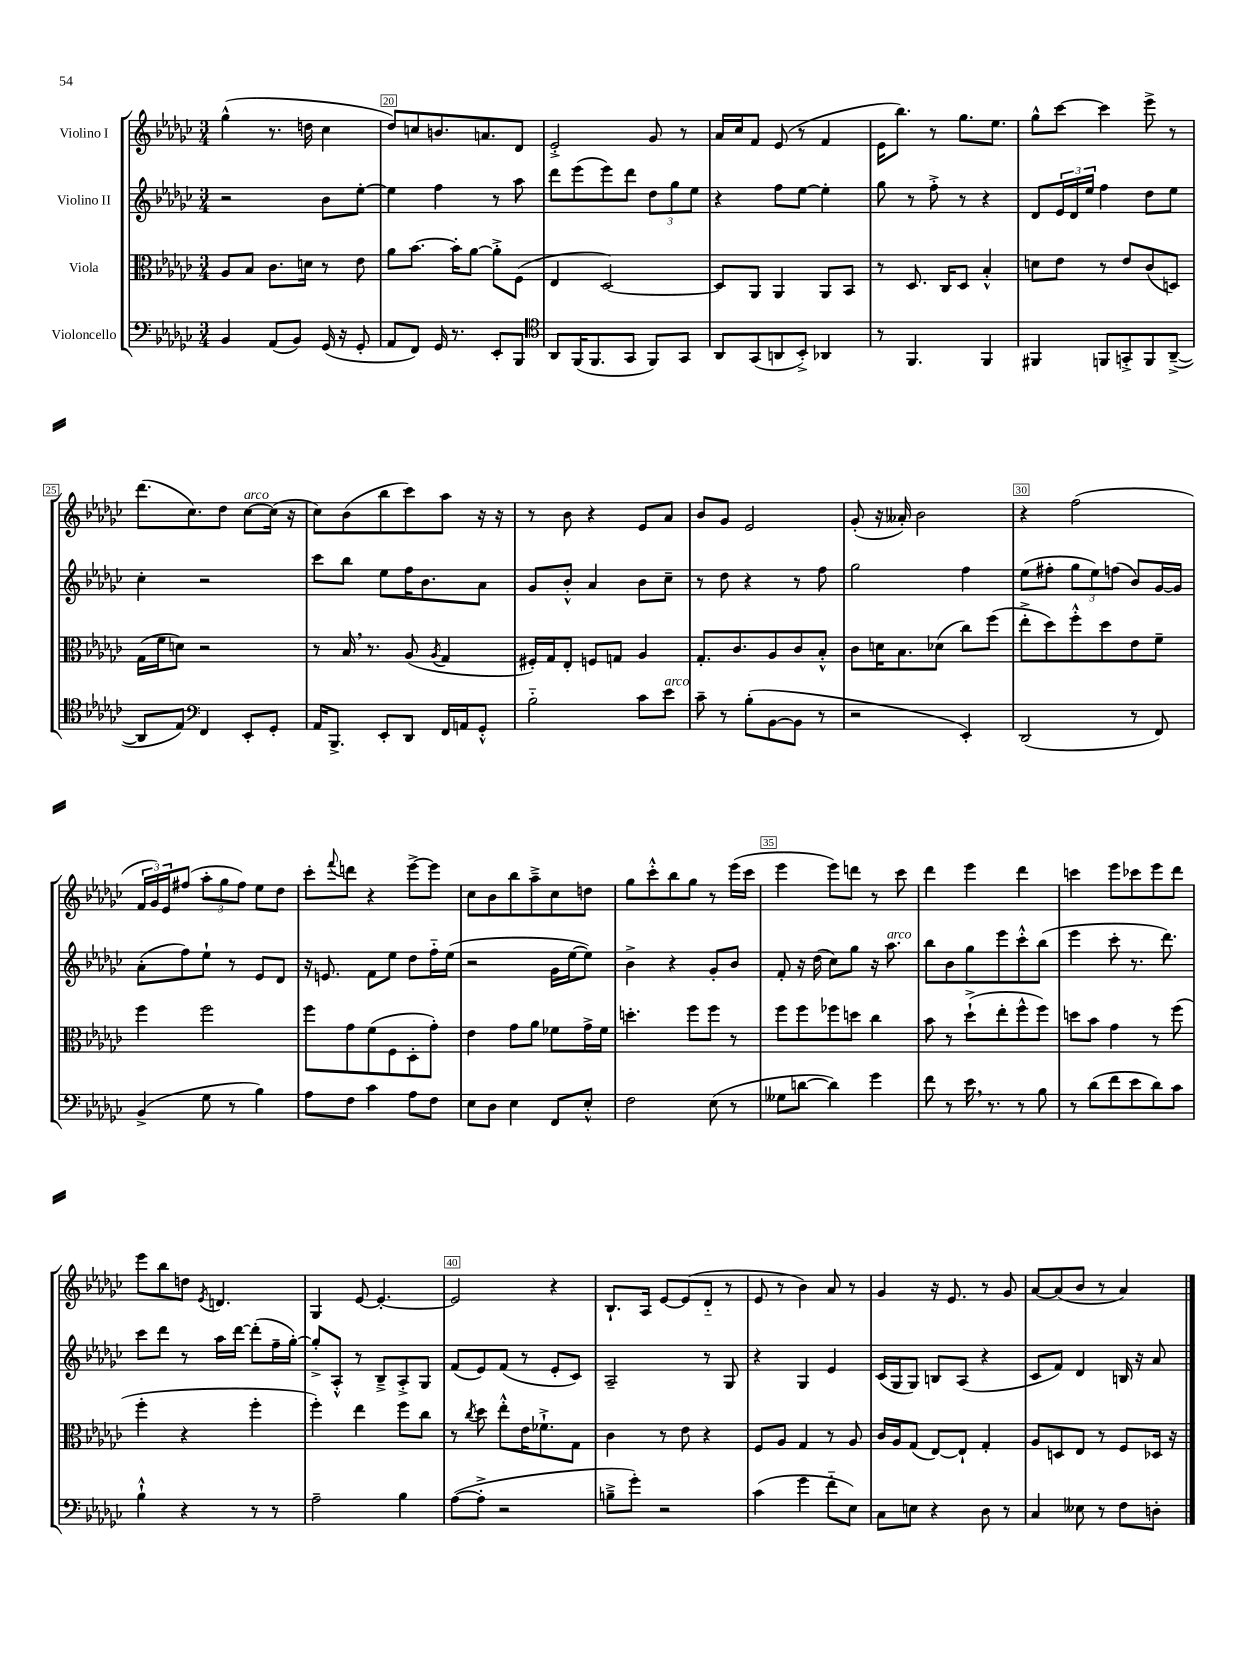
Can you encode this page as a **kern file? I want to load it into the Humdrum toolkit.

**kern	**kern	**kern	**kern
*part4	*part3	*part2	*part1
*staff4	*staff3	*staff2	*staff1
*I"Violoncello	*I"Viola	*I"Violino II	*I"Violino I
*clefF4	*clefC3	*clefG2	*clefG2
*k[b-e-a-d-g-c-]	*k[b-e-a-d-g-c-]	*k[b-e-a-d-g-c-]	*k[b-e-a-d-g-c-]
*M3/4	*M3/4	*M3/4	*M3/4
=19	=19	=19	=19
4BB-/	8A-/L	2r	(4gg-^^\
.	8B-/J	.	.
(8AA-/L	8.c-\L	.	8.r
8BB-/J)	.	.	.
.	16dn\Jk	.	16ddn\
(16GG-/	8r	8b-\L	4cc-\
16r	.	.	.
8GG-'/	8e-\	[8ee-'\J	.
=20	=20	=20	=20
8AA-/L	8a-\L	4ee-\]	8dd-/L)
8FF/J)	[8.b-\J	.	8ccn/
16GG-/	.	4ff\	8.bn/
8.r	16b-'\KL]	.	.
.	[8a-\J	.	.
.	.	.	8.an/
8EE-'/L	8a-'^\L]	8r	.
8BBB-/J	(8F\J	8aa-\	8d-/J
=21	=21	=21	=21
*clefC4	*	*	*
8AA-/L	4E-/	8ddd-\L	2e-'^/
(16FF/K	.	(8eee-\	.
8.FF/	.	.	.
.	[2D-/)	8eee-\)	.
8GG-/J	.	8ddd-\J	.
8FF/L)	.	12dd-\L	8g-/
.	.	12gg-\	.
8GG-/J	.	.	8r
.	.	12ee-\J	.
=22	=22	=22	=22
8AA-/L	8D-/L]	4r	16a-/LL
.	.	.	16cc-/J
(8GG-/	8AA-/J	.	8f/J
8AAn/	4AA-/	8ff\L	(8e-/
8BB-'^/J)	.	[8ee-\J	8r
4AA-X/	8AA-/L	4ee-'\]	4f/
.	8BB-/J	.	.
=23	=23	=23	=23
8r	8r	8gg-\	16e-\KL
.	.	.	8.bb-\J)
4.FF/	8.D-/	8r	.
.	.	8ff'^\	8r
.	16C-/KL	.	.
.	8D-/J	8r	8.gg-\L
4FF/	4B-'^^/	4r	.
.	.	.	8.ee-\J
=24	=24	=24	=24
4FF#X/	8dn\L	8d-/L	8gg-^^\L
.	8e-\J	24e-/L	[8ccc-\J
.	.	24d-/	.
.	.	24ee-/JJ	.
8FFn/L	8r	4ff\	4ccc-\]
8GGn'^/	8e-/L	.	.
8FF/	(8c-/	8dd-\L	8eee-^\
([8AA-~^/J	8Dn/J)	8ee-\J	8r
!!LO:LB:g=z
=25	=25	=25	=25
8AA-/L]	(16G-\LL	4cc-'\	(8.ddd-\L
.	16f\J	.	.
8E-/J)	8dn\J)	.	.
.	.	.	8.cc-\)
*clefF4	*	*	*
4FF/	2r	2r	.
.	.	.	8dd-\J
!	!	!	!LO:TX:a:i:t=arco
8EE-'/L	.	.	[8cc-\L
8GG-'/J	.	.	(16cc-\Jk]
.	.	.	16r
=26	=26	=26	=26
16AA-/KL	8r	8ccc-\L	8cc-\L)
8.BBB-^/J	.	.	.
.	16B-,/	8bb-\J	(8b-\
.	8.r	.	.
8EE-'/L	.	8ee-\L	8bb-\
8DD-/J	(8A-/	16ff\K	8ccc-\)
.	.	8.b-\	.
.	8qA-/	.	.
16FF/LL	4G-/	.	8aa-\J
16AAn/J	.	.	.
8GG-'^^/J	.	8a-\J	16r
.	.	.	16r
=27	=27	=27	=27
2B-\	16F#X'/LL)	8g-/L	8r
.	16G-/J	.	.
.	8E-'/J	8b-'^^/J	8b-\
.	8Fn/L	4a-/	4r
.	8Gn/J	.	.
8c-\L	4A-/	8b-\L	8e-/L
!LO:TX:a:i:t=arco	!	!	!
8e-\J	.	8cc-~\J	8a-/J
=28	=28	=28	=28
8c-~\	8.G-'/L	8r	8b-/L
8r	.	8dd-\	8g-/J
.	8.c-/	.	.
(8B-'\L	.	4r	2e-/
[8BB-\	8A-/	.	.
8BB-\J]	8c-/	8r	.
8r	8B-'^^/J	8ff\	.
=29	=29	=29	=29
2r	8c-\L	2gg-\	(8g-'/
.	16dn\K	.	16r
.	8.B-\	.	16a--X'/)
.	.	.	2b-\
.	(8d-X\J	.	.
4EE-'/)	8cc-\L)	4ff\	.
.	(8ff\J	.	.
=30	=30	=30	=30
(2DD-/	8ee-'^\L	(8ee-\L	4r
.	8dd-\)	8ff#X'\J	.
.	8ff'^^\	12gg-\L	(2ff\
.	.	12ee-\)	.
.	8dd-\	.	.
.	.	(12ffn\J	.
8r	8e-\	8b-/L)	.
8FF/)	8f~\J	[16g-/L	.
.	.	16g-/JJ]	.
!!LO:LB:g=z
=31	=31	=31	=31
(4BB-^/	4ff\	(8a-'\L	24f/LL
.	.	.	24g-/)
.	.	.	24e-/J
.	.	8ff\)	(8ff#X/J
8G-\	2ff\	8ee-`\J	12aa-'\L
.	.	.	12gg-\
8r	.	8r	.
.	.	.	12ff#\J)
4B-\)	.	8e-/L	8ee-\L
.	.	8d-/J	8dd-\J
=32	=32	=32	=32
8A-\L	8ff\L	16r	8ccc-'\L
.	.	8.en/	.
.	.	.	8qqfff/
8F\J	8g-\	.	8dddn\J
4c-\	(8f\	8f\L	4r
.	8F\	8ee-\J	.
8A-\L	8D-'\	8dd-\L	[8eee-^\L
8F\J	8g-'\J)	16ff\L	8eee-\J]
.	.	(16ee-\JJ	.
=33	=33	=33	=33
8E-\L	4e-\	2r	8cc-\L
8D-\J	.	.	8b-\
4E-\	8g-\L	.	8bb-\
.	8a-\J	.	8aa-~^\
8FF/L	8f-X\L	16g-\LL	8cc-\
.	.	[16ee-\J	.
8E-'^^/J	16g-^\L	8ee-\J])	8ddn\J
.	16f-\JJ	.	.
=34	=34	=34	=34
2F\	4.ddn'\	4b-^\	8gg-\L
.	.	.	8ccc-'^^\
.	.	4r	8bb-\
.	8ff\L	.	8gg-\J
(8E-\	8ff\J	8g-'/L	8r
8r	8r	8b-/J	(16eee-\LL
.	.	.	16ccc-\JJ
=35	=35	=35	=35
8G--X\L	8ff\L	8f'/	4eee-\
[8dn\J	8ff\	16r	.
.	.	(16dd-\	.
4d\])	8ff-X\	8cc-\L)	8eee-\L)
.	8ddn\J	8gg-\J	8dddn\J
4g-\	4cc-\	16r	8r
!	!	!LO:TX:a:i:t=arco	!
.	.	8.aa-\	.
.	.	.	8ccc-\
=36	=36	=36	=36
8f\	8b-\	8bb-\L	4ddd-\
8r	8r	8b-\	.
16e-,\	(8dd-`^\L	8gg-\	4eee-\
8.r	.	.	.
.	8ee-'\	8eee-\	.
8r	8ff^^\	8ccc-'^^\	4ddd-\
8B-\	8ff\J)	(8bb-\J	.
=37	=37	=37	=37
8r	8ddn\L	4eee-\	4cccn\
(8d-\L	8b-\J	.	.
8f\	4g-\	8ccc-'\	8eee-\L
8e-\	.	8.r	8ccc-X\
8d-\)	8r	.	8eee-\
.	.	8.ddd-\)	.
8c-\J	(8ff\	.	8ddd-\J
!!LO:LB:g=z
=38	=38	=38	=38
4B-`^^\	4ff'\	8ccc-\L	8eee-\L
.	.	8ddd-\J	8bb-\
4r	4r	8r	8ddn\J
.	.	.	8qe-/
.	.	16aa-\LL	4.dn/
.	.	[16ddd-\JJ	.
8r	4ff'\	(8ddd-'\L]	.
8r	.	16ff~\L	.
.	.	[16gg-'\JJ)	.
=39	=39	=39	=39
2A-~\	4ff'\)	8gg-'^/L]	4G-/
.	.	8A-'^^/J	.
.	4ee-\	8r	[8e-/
.	.	8B-~^/L	4.e-'/_
4B-\	8ff\L	8A-'^/	.
.	8cc-\J	8G-/J	.
=40	=40	=40	=40
([8A-\L	8r	(8f/L	2e-/]
.	8qcc-/	.	.
8A-'^\J]	8dd-\	8e-/)	.
2r	8ee-'^^\L	(8f/J	.
.	16e-\K	8r	.
.	8.f-X`^\	.	.
.	.	8e-'/L	4r
.	8G-\J	8c-/J)	.
=41	=41	=41	=41
8Bn~^\L	4c-\	2A-~/	8.B-`/L
8g-'\J)	.	.	.
.	.	.	16A-/Jk
2r	8r	.	[8e-/L
.	8e-\	.	(8e-/]
.	4r	8r	8d-/J
.	.	8G-/	8r
=42	=42	=42	=42
(4c-\	8F/L	4r	8e-/
.	8A-/J	.	8r
4g-\	4G-/	4G-/	4b-\)
8f\L	8r	4e-/	8a-/
8E-\J)	8A-/	.	8r
=43	=43	=43	=43
8C-\L	16c-/LL	(16c-/LL	4g-/
.	16A-/J	16G-/J	.
8En\J	(8G-/J	8G-/J)	.
4r	[8E-/L)	8Bn/L	16r
.	.	.	8.e-/
.	8E-`/J]	(8A-/J	.
8D-\	4G-'/	4r	8r
8r	.	.	8g-/
=44	=44	=44	=44
4C-/	8A-/L	8c-/L	[8a-/L
.	8Dn/	8f/J)	(8a-/]
8E--X\	8E-/J	4d-/	8b-/J
8r	8r	.	8r
8F\L	8F/L	16Bn/	4a-/)
.	.	16r	.
8Dn'\J	16D-X/Jk	8a-/	.
.	16r	.	.
==	==	==	==
*-	*-	*-	*-
